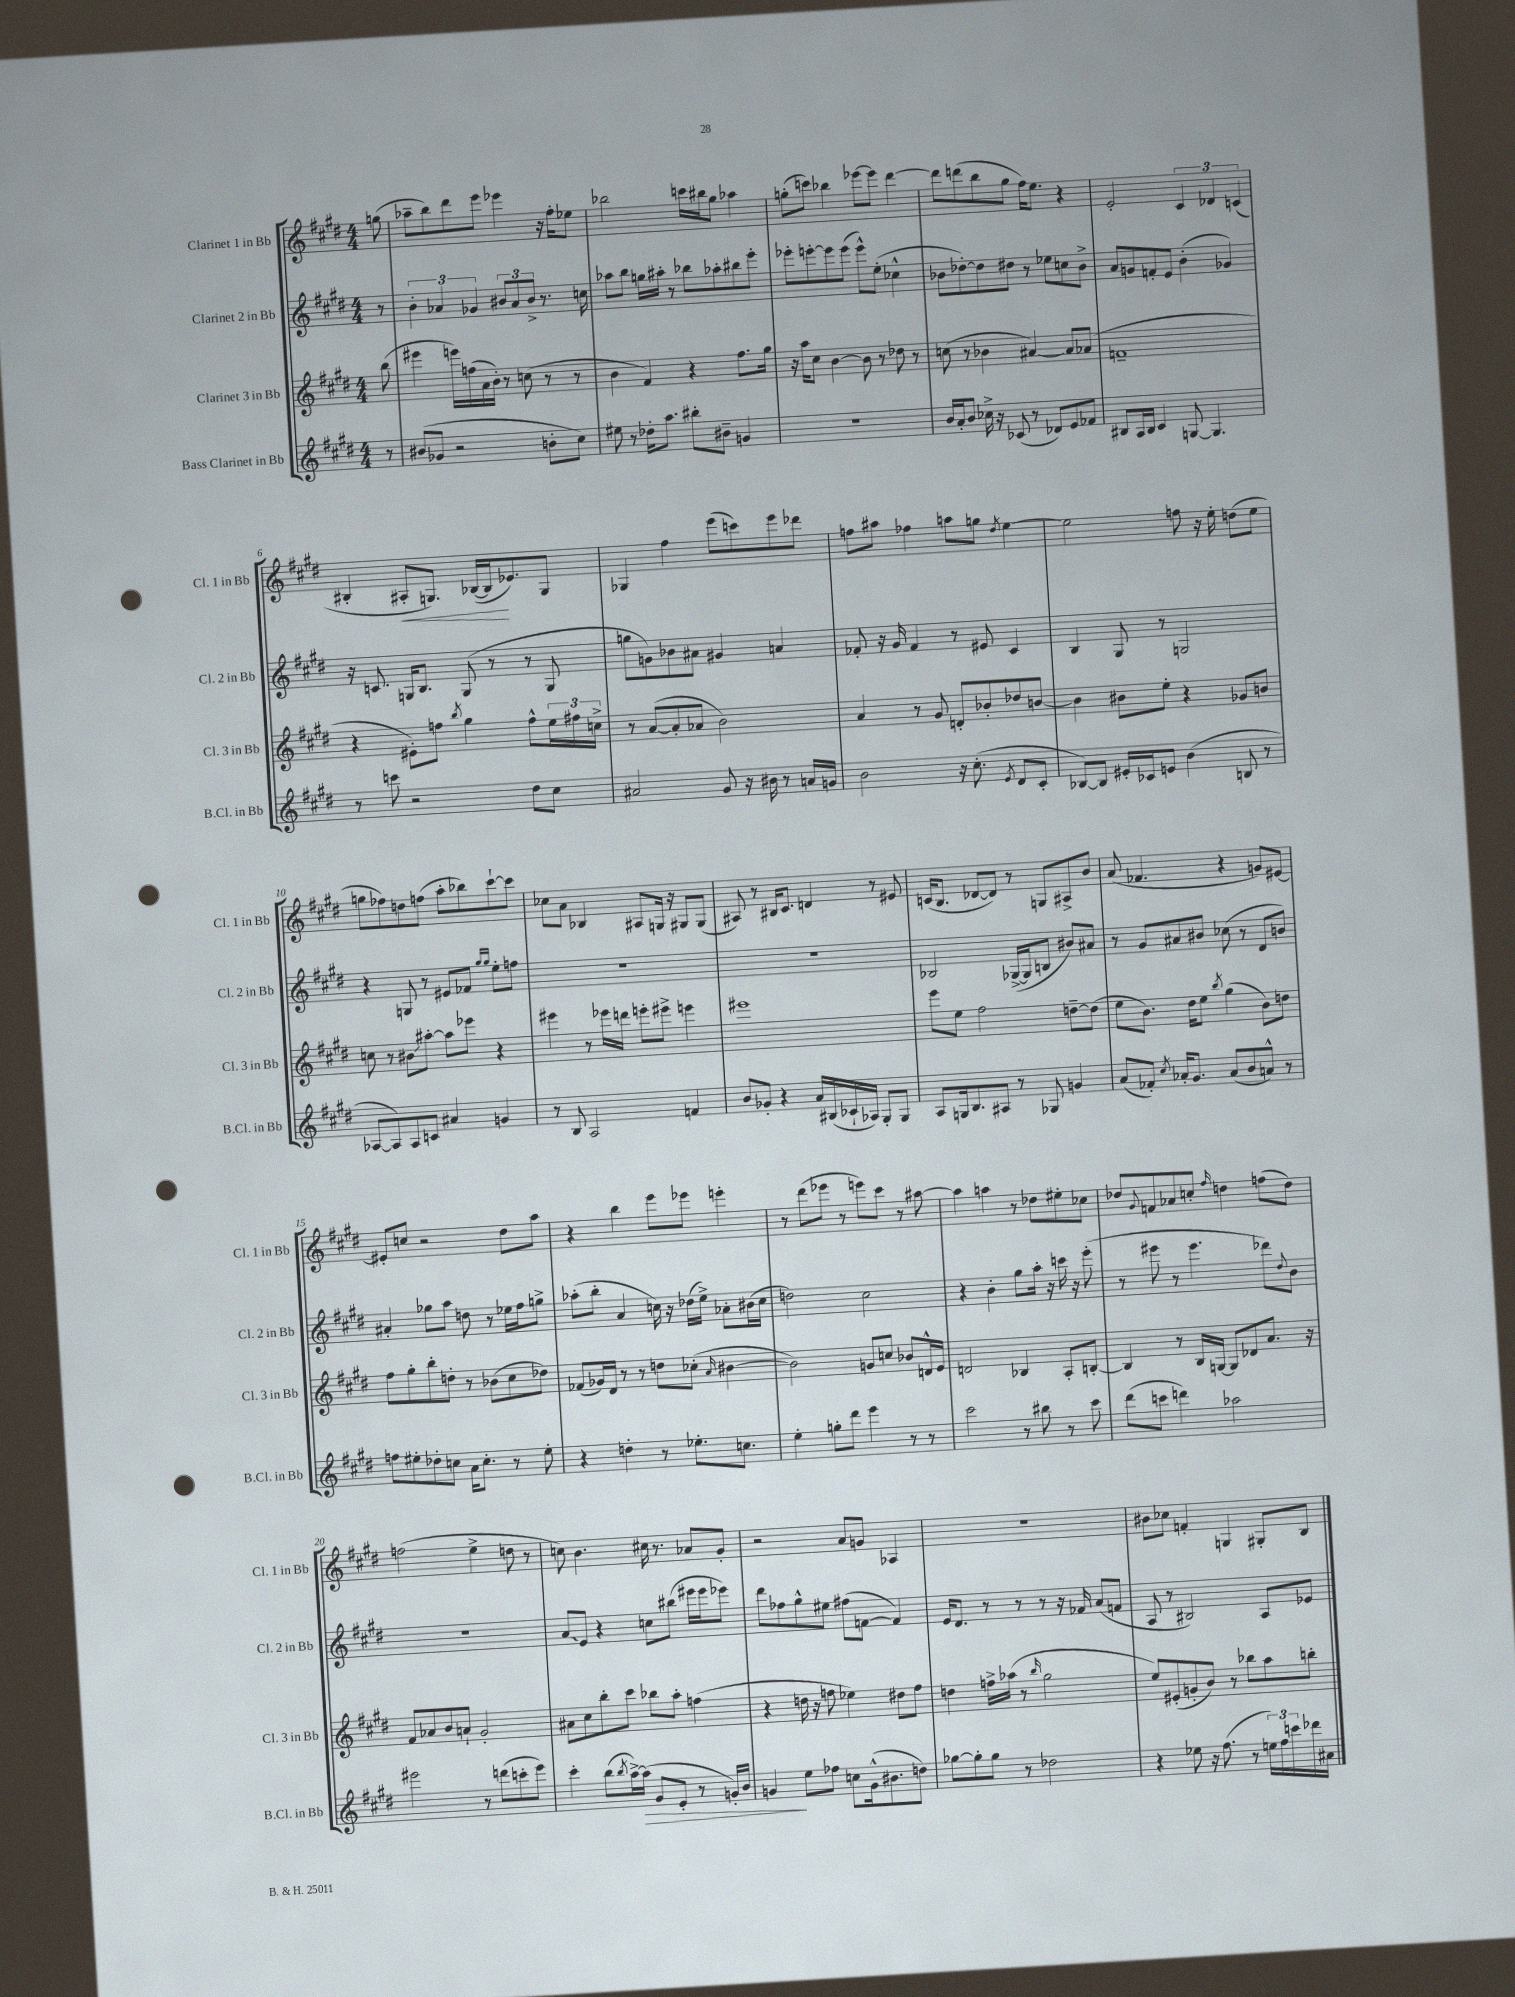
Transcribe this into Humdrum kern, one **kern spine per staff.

**kern	**kern	**kern	**kern
*staff4	*staff3	*staff2	*staff1
*clefG2	*clefG2	*clefG2	*clefG2
*k[f#c#g#d#]	*k[f#c#g#d#]	*k[f#c#g#d#]	*k[f#c#g#d#]
*M4/4	*M4/4	*M4/4	*M4/4
8r	(8bb\	8r	(8gg\
=	=	=	=
(8b#/L	4eee#\	6b'\	8aa-~\L
8g-/J	.	.	8bb\)
.	.	6a-/	.
2r	16eee\LL)	.	8ddd#\
.	(16ff\	.	.
.	.	6g-/	.
.	16a\	.	8eee\J
.	16b'\JJ)	.	.
.	8r	12b#/L	4eee-\
.	.	12a-/	.
.	(8cc\	.	.
.	.	12b#^/J	.
8b'\L	8r	8.r	16r
.	.	.	16ff#'\LK
8cc#\J)	8r	.	8ee-\J
.	.	16cc\	.
=	=	=	=
8ee#\	4b\	8aa-\L	2bb-\
8r	.	8bb\J	.
16dd-'\LK	4f#/)	16gg\LL	.
8.aa\J	.	16aa#'\JJ	.
.	.	8r	.
8bb#'\L	4r	8bb-\L	16ccc\LL
.	.	.	16bb#\J
8b#~\J	.	8aa-'\	8gg#\J
4g/	8.ff#\L	8bb#\	4aa-\
.	.	8eee'\J	.
.	16gg#\Jk	.	.
=	=	=	=
1r	16r	8eee-'\L	(8gg'\L
.	16aa\LK	.	.
.	8cc#\J	[8eee'\	8ccc\J)
.	[4b\	8eee\]	4bb-\
.	.	(8eee\J	.
.	8b\]	8eee^^\L)	[8eee-\L
.	8r	(8ee'\J	8eee-\]J
.	8dd-\	4cc-^^\	[4ddd#\
.	8r	.	.
=	=	=	=
16b/LL	(8cc\	8b-\L	8ddd#\]L
16a'/J	.	.	.
8b/J	8r	[8dd-'\)	(8ddd\
16cc-^\	4b-\	8dd-\]	8bb\
16r	.	.	.
(8c-/	.	8dd#\J	8gg#\J
8r	[4a#/)	8r	16ff#\LK)
.	.	.	8.ee\J
8d-/L)	.	8ee-\L	.
8e/	8a#/]L	8cc\	4r
8f-/J	(8a-/J	8b-^\J	.
=	=	=	=
8B#/L	1f~	8a/L	2e'/
16A/L	.	8g/	.
16B#/JJ	.	.	.
4c#/	.	8f'/	.
.	.	8e/J	.
[8G/	.	(4b'\	6c#/
4.G/]	.	.	.
.	.	.	6d-/
.	.	4g-/)	.
.	.	.	(6c/
=	=	=	=
8r	4r	16r	4B#'/
.	.	8.c/	.
8ccc\	.	.	.
2r	8e#'\L)	16G/LK	8A#'/L
.	.	8.B/J	.
.	8ff\J	.	8.G/J)
.	8qbb/	.	.
.	4gg#\	(8G/	.
.	.	.	([16B-/LL
.	.	8r	16B-/]J
.	.	.	8.e-/)
8dd#\L	8ff^^\L	8r	.
8cc#\J	24ee\L	8G/	8G/J
.	24ff#\	.	.
.	24cc^\JJ	.	.
=	=	=	=
2a#/	8r	8gg\L	4G-/
.	([8a/L	8g\)	.
.	8a'/]	8b-\	4ff#\
.	8a-/J	8a#\J	.
8g#/	2b\)	4g#/	(8eee\L
16r	.	.	8ccc\)
16b#\	.	.	.
8r	.	4a/	8eee\
16a/LL	.	.	8ddd-\J
16g/JJ	.	.	.
=	=	=	=
2b\	4a/	8f-'/	8ff\L
.	.	16r	8aa#\J
.	.	16g#/	.
.	8r	4f-/	4ff-\
.	8g#/	.	.
16r	8d'/L	8r	8aa\L
(8.cc#'\	.	.	.
.	8b-'/	8e#/	8gg\J
8qe/	.	.	8qdd#/
8d#/L	8dd-/	4c#/	[4ee\
8c#'/J	[8b/J	.	.
=	=	=	=
[8B-/L)	4b\]	4B/	2ee\]
8B-/]J	.	.	.
16e#'/LL	8b#\L	8G#/	.
16c-/J	.	.	.
8e/J	8ee'\J	8r	.
(4b\	4r	2G/	8ff\
.	.	.	16r
.	.	.	16ee'\
8B/	8g-/L	.	(8dd\L
8r	8b/J	.	8ee\J
=	=	=	=
[8A-/L	8cc\	4r	8gg\L
8A-/])	8r	.	8ff-\)
8A-/	8b#\L	8G/	8dd\
8c/J	[8aa#'\J	8r	(8ff\J
4a#/	8aa#\]L	8e#/L	8aa'\L
.	8eee-\J	8f-/J	8bb-\)
.	.	16qqgg#/LL	.
.	.	16qqgg#/JJ	.
4g/	4r	8ee'\L	[8ccc#`\
.	.	8ff\J	8ccc#\]J
=	=	=	=
8r	4eee#\	1r	8cc-\L
8B/	.	.	8a\J
2A/	8r	.	4B-/
.	16eee-\LL	.	.
.	16ddd\JJ	.	.
.	8eee'\L	.	8A#/L
.	8eee#^\J	.	16G/Jk
.	.	.	16r
4f/	4eee\	.	8G#/L
.	.	.	(8G#/J
=	=	=	=
8b/L	1eee#	1r	8A#/)
8g-'/J	.	.	8r
4r	.	.	16B#/LK
.	.	.	8.c#/J
16a/LL	.	.	4d/
(16B#/	.	.	.
16c-`/	.	.	.
16A-/JJ)	.	.	.
8G#'/L	.	.	8r
8G#/J	.	.	8e#/
=	=	=	=
8A/L	8eee\L	2B-/	(16c/LK
.	.	.	8.B/J
16G/k	8ee\J	.	.
8.B/	.	.	.
.	2ff#\	.	[8d-/L
8A#/J	.	.	8d-/]J)
8r	.	([16G-^/LL	8r
.	.	16G-/]J	.
8G-/	.	8B/J	8G/L
4g/	[8dd~\L	8b#/L)	8A#^/
.	(8dd\]J	8a#/J	8b/J
=	=	=	=
(8a/L	8ee\L	8r	(8a/
8f-'/J)	8.b\J)	8g#/L	4.f-/
8qcc#/	.	.	.
16a-'/LK	.	8a#/	.
8.g#/J	16dd#\LK	.	.
.	8ee\J	8b#/J	.
.	8qbb/	.	.
(8a-/L	(4gg#\	(8cc-\	4r
8b/	.	8r	.
8a^^/J)	8b\L)	8d#/L	8g/L)
8r	8dd\J	8b/J)	[8e#/J
=	=	=	=
8ff\L	8ff#\L	4a#'/	8e#'/]L
8ee#'\	8gg#'\	.	8cc/J
8dd-'\	8bb'\	8gg-\L	2r
8cc\J	8dd'\J	8aa\J	.
16a\LK	8r	8dd\	.
8.cc'\J	.	.	.
.	(8b-\L	8r	.
8r	8cc#\	16ee-\LL	8dd#\L
.	.	16ff#\J	.
8ee#'\	8dd-\J)	8gg^\J	8aa\J
=	=	=	=
4r	(8f-/L	(8aa-'\L	4r
.	16g-/L)	8bb'\J	.
.	16d#/JJ	.	.
4dd'\	8r	4a/	4bb\
.	8r	.	.
8r	8dd\L	16cc\)	8eee\L
.	.	16r	.
8.ee-'\L	(8cc-'\J	(16dd-\LL	8eee-\J
.	.	16ee^\JJ)	.
.	16qqa/	.	.
.	[4b#\	8a-'\L	4eee'\
8.cc\J	.	.	.
.	.	(16b#\L	.
.	.	16cc\JJ	.
=	=	=	=
4ee'\	2b#\])	2dd\)	8r
.	.	.	(8ddd#\L
8gg'\L	.	.	8eee-\J
8ddd#\J	.	.	8r
4eee\	8g/L	2cc#\	8eee\L)
.	8cc/J	.	8ccc#\J
8r	8b-/L	.	8r
8r	16d^^/L	.	[8aa#\
.	16e/JJ	.	.
=	=	=	=
2ccc#\	2d/	4r	4aa#\]
.	.	4b'\	4aa\
8r	4B-/	8gg#\L	8r
8bb#\	.	16aa'\Jk	8dd-\L
.	.	16r	.
8r	8A'/L	16ccc\	8ee#'\
.	.	16r	.
8ccc#\	[8B'/J	(8eee'\	8cc-\J
=	=	=	=
(8ddd#\L	4B/]	8r	8dd-/L
.	.	.	8qqg#/
8ccc\J	.	8eee#\	8f/
4ddd\)	8r	8r	8a-/
.	16B/LL	4.eee#\	8cc'/J
.	[16G/JJ	.	.
.	.	.	16qqff#/
2aa-\	8G/]L	.	4dd\
.	8d-/	.	.
.	8.a/J	8ddd-\L)	(8ff\L
.	.	8qqdd#/	.
.	.	8b\J	8dd\J)
.	16r	.	.
=	=	=	=
2eee#\	8f#/L	1r	(2ff\
.	8a-/	.	.
.	8b/	.	.
.	8a`/J	.	.
8r	2g#'/	.	4ee^\
(8ddd\L	.	.	.
8ccc'\	.	.	8dd\
8eee#\J)	.	.	8r
=	=	=	=
4ccc#'\	8a#\L	8a/L	8cc\)
.	8cc#\	8e/J	4.b\
(8bb\L	8bb'\	4r	.
8qbb/	.	.	.
[16aa^\L)	8ccc#\J	.	.
(16aa\]JJ	.	.	.
8g#/L	8bb-\L	8cc\L	16cc#\
.	.	.	8.r
8e'/J	8aa'\J	(8bb#\J	.
8r	(4ff\	16eee#\LL	8a-/L
.	.	16eee#\J	.
16g'/LL)	.	8eee-\J)	8g#'/J
16b/JJ	.	.	.
=	=	=	=
4g/	4r	8ddd#\L	2r
.	.	8ff-\	.
8ee\L	16dd\	8gg#^^\	.
.	16r	.	.
8ff-\J	8ff\	8ee#\J	.
8cc\L	4ee-\)	(8ff#\L	8a/L
(16g^^\k	.	[8f\J	8g/J
8.b#\	.	.	.
.	8dd#\L	4f/])	4A-/
8dd\J)	8ff\J	.	.
=	=	=	=
[8gg-\L	4dd\	16e/LK	1r
.	.	8.d#/J	.
8gg-'\]	.	.	.
8gg-\J	16ff^\LL	8r	.
.	(16aa-\JJ	.	.
8r	8r	8r	.
.	16qqbb/	.	.
2dd-\	2gg#\	8r	.
.	.	16r	.
.	.	16f-/	.
.	.	(8a/L	.
.	.	8f/J	.
=	=	=	=
4r	8ee/L)	8A/	8b#\L
.	(8e#'/	8r	8cc-\J
8ee-\	8g'/	2B#/)	4f'/
16r	8b/J)	.	.
(8.ff#\	.	.	.
.	8r	.	4G/
8r	8bb-\L	.	.
24ee\LL)	8aa\	8A/L	8G#'/L
24ff#\	.	.	.
24ccc\	.	.	.
16ddd-\	8bb'\J	8e-/J	8B/J
16a#\JJ	.	.	.
==	==	==	==
*-	*-	*-	*-
